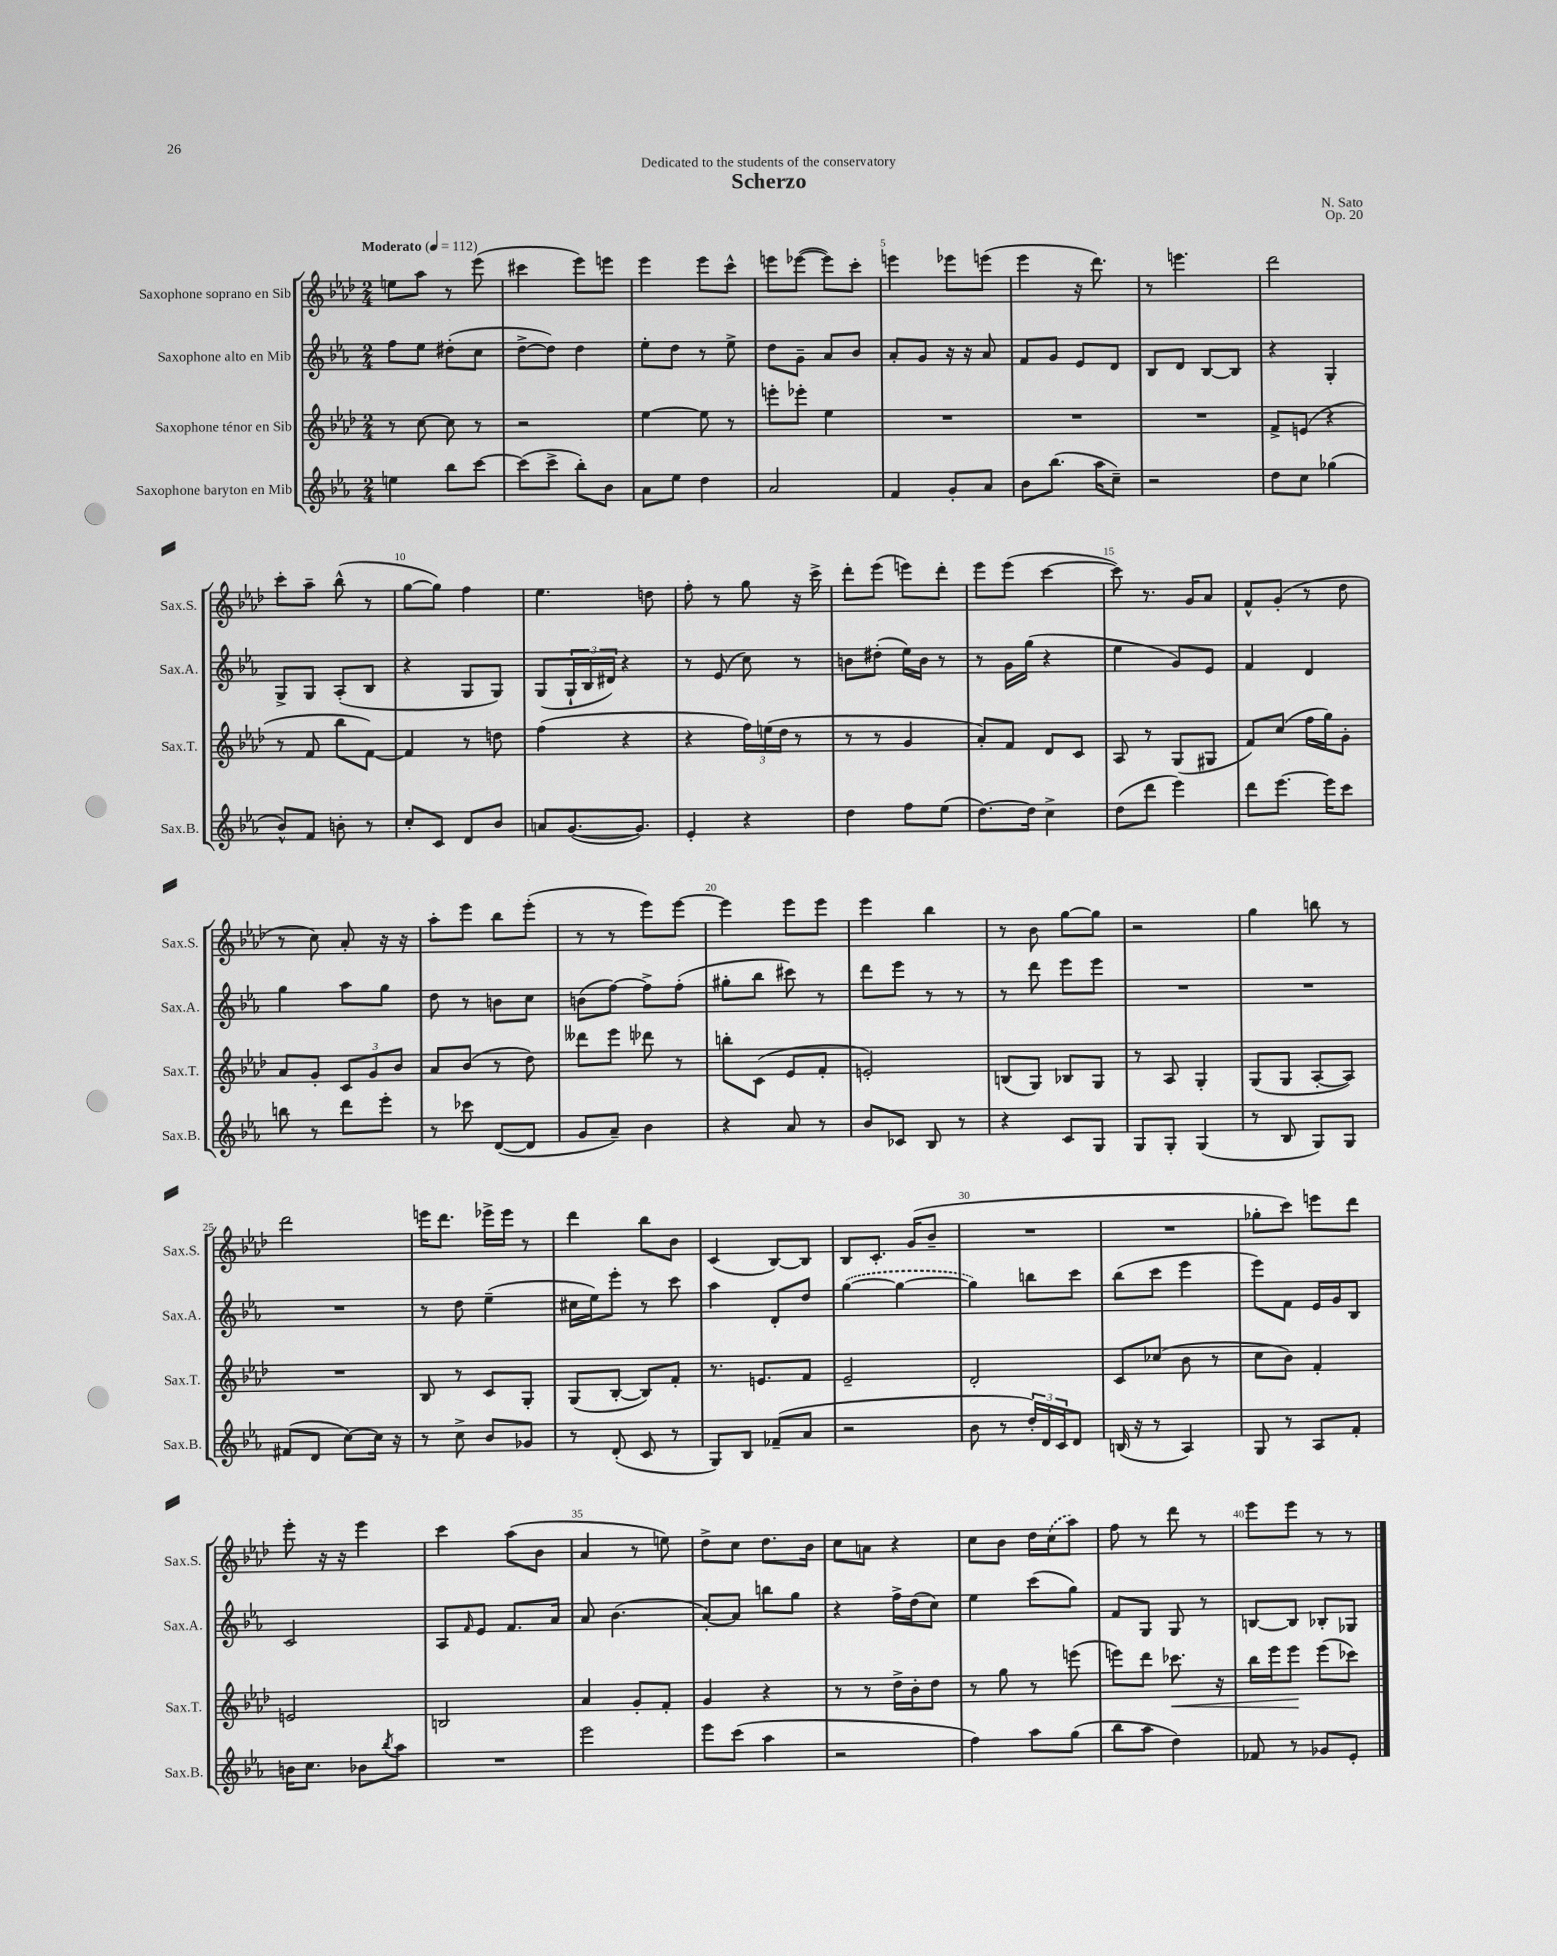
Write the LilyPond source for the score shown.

\header { title = "Scherzo" composer = "N. Sato" dedication = "Dedicated to the students of the conservatory" opus = "Op. 20" }
<<
\new StaffGroup <<
\new Staff = "s0" \with { instrumentName = "Saxophone soprano en Sib" shortInstrumentName = "Sax.S." } {
    \clef treble \key aes \major \numericTimeSignature \time 2/4 \tempo "Moderato" 4 = 112
    e''8 aes''8 r8 ees'''8( |
    cis'''4 ees'''8) e'''8 |
    ees'''4 ees'''8 c'''8-^ |
    e'''8 ees'''8~( ees'''8) c'''8-. |
    e'''4 ees'''8 e'''8( |
    ees'''4 r16 des'''8.) |
    r8 e'''4. |
    des'''2 |
    c'''8-. aes''8-- bes''8-^( r8 |
    g''8~ g''8) f''4 |
    ees''4. d''8 |
    f''8-. r8 g''8 r16 c'''16-> |
    des'''8-. ees'''8( e'''8) des'''8-. |
    ees'''8 ees'''8( c'''4~ |
    c'''8) r8. g'16 aes'8 |
    f'8-^ g'8-.( r8 des''8 |
    r8 c''8) aes'8-. r16 r16 |
    aes''8-. ees'''8 bes''8 ees'''8-.( |
    r8 r8 ees'''8) ees'''8~ |
    ees'''4 ees'''8 ees'''8 |
    ees'''4 bes''4 |
    r8 bes'8 g''8~ g''8 |
    r2 |
    g''4 b''8 r8 |
    des'''2 |
    e'''16 des'''8. ees'''16-> ees'''16 r8 |
    des'''4 bes''8 bes'8 |
    c'4( bes8~) bes8 |
    bes8 c'8.-. g'16( bes'8-- |
    R2 |
    R2 |
    ges''8-. c'''8) e'''8 des'''8 |
    ees'''8-. r16 r16 ees'''4 |
    c'''4 aes''8( bes'8 |
    aes'4 r8 e''8) |
    des''8-> c''8 des''8. bes'16 |
    c''8 a'8 r4 |
    c''8 bes'8 des''16 \once \slurDashed c''16( aes''8) |
    f''8 r8 des'''8 r8 |
    ees'''8 ees'''8 r8 r8 \bar "|." |
}
\new Staff = "s1" \with { instrumentName = "Saxophone alto en Mib" shortInstrumentName = "Sax.A." } {
    \clef treble \key ees \major \numericTimeSignature \time 2/4
    f''8 ees''8 dis''8-.( c''8 |
    d''8~-> d''8) d''4 |
    ees''8-. d''8 r8 ees''8-> |
    d''8 g'8-- aes'8 bes'8 |
    aes'8-. g'8 r16 r16 aes'8 |
    f'8 g'8 ees'8 d'8 |
    bes8 d'8 bes8~ bes8 |
    r4 g4-. |
    g8-> g8 aes8-.( bes8 |
    r4 g8 g8) |
    g8( \tuplet 3/2 { g16-! bes16 dis'16) } r4 |
    r8 ees'8( c''8) r8 |
    b'8 dis''8-.( ees''16) b'16 r8 |
    r8 g'16 g''16( r4 |
    ees''4 g'8) ees'8 |
    f'4 d'4 |
    g''4 aes''8 g''8 |
    d''8 r8 b'8 c''8 |
    b'8( f''8~) f''8-> f''8-.( |
    gis''8-. bes''8 cis'''8) r8 |
    d'''8 ees'''8 r8 r8 |
    r8 d'''8 ees'''8 ees'''8 |
    R2 |
    R2 |
    R2 |
    r8 d''8 ees''4--( |
    cis''16 ees''16) ees'''8-. r8 c'''8 |
    aes''4 d'8-. d''8 |
    \once \slurDashed g''4~( g''4~ |
    g''4) b''8 c'''8 |
    bes''8( c'''8 ees'''4 |
    ees'''8) f'8 ees'16 g'16 bes8 |
    c'2 |
    aes8 \grace { f'16 } ees'8 f'8. aes'16 |
    aes'8 bes'4.( |
    aes'8~-.) aes'8 b''8 g''8 |
    r4 f''16-> d''16( c''8) |
    ees''4 c'''8( g''8) |
    f'8 g8 g8 r8 |
    b8~ b8 bes8-. ges8 \bar "|." |
}
\new Staff = "s2" \with { instrumentName = "Saxophone ténor en Sib" shortInstrumentName = "Sax.T." } {
    \clef treble \key aes \major \numericTimeSignature \time 2/4
    r8 c''8~ c''8 r8 |
    r2 |
    ees''4~ ees''8 r8 |
    e'''8-. ees'''8-. ees''4 |
    R2 |
    R2 |
    R2 |
    f'8-> e'8( r4 |
    r8 f'8 bes''8 f'8~) |
    f'4 r8 d''8 |
    f''4( r4 |
    r4 \tuplet 3/2 { f''16) e''16( des''16 } r8 |
    r8 r8 g'4 |
    aes'8-.) f'8 des'8 c'8 |
    aes8 r8 g8( gis8 |
    f'8) c''8( f''16 g''16) g'8-. |
    aes'8 g'8-. \tuplet 3/2 { c'8 g'8 bes'8 } |
    aes'8 bes'8( r8 des''8) |
    deses'''8 ees'''8 des'''8 r8 |
    b''8-. c'8( ees'8 f'8-. |
    e'2-.) |
    b8( g8) bes8 g8 |
    r8 aes8 g4-. |
    g8( g8 aes8~-. aes8) |
    R2 |
    bes8 r8 c'8 g8-. |
    g8( bes8~-. bes8) f'8-. |
    r8. e'8. f'8 |
    ees'2-- |
    des'2-. |
    c'8 ces''8( bes'8 r8 |
    c''8 bes'8) f'4-. |
    e'2 |
    b2 |
    aes'4 g'8-. f'8-. |
    g'4 r4 |
    r8 r8 des''16-> bes'16-. des''8 |
    r8 g''8 r8 e'''8( |
    e'''8) des'''8 ces'''8.\< r16 |
    bes''16 ees'''16 ees'''8\! ees'''8( ces'''8) \bar "|." |
}
\new Staff = "s3" \with { instrumentName = "Saxophone baryton en Mib" shortInstrumentName = "Sax.B." } {
    \clef treble \key ees \major \numericTimeSignature \time 2/4
    e''4 bes''8 c'''8~ |
    c'''8( c'''8-> bes''8-.) bes'8 |
    aes'8 ees''8 d''4 |
    aes'2 |
    f'4 g'8-. aes'8 |
    bes'8 bes''8.( aes''16 c''8--) |
    r2 |
    d''8 c''8 ges''4( |
    bes'8-^) f'8 b'8-. r8 |
    c''8-. c'8 d'8 bes'8 |
    a'8 g'8.~( g'8.) |
    ees'4-. r4 |
    d''4 f''8 ees''8( |
    d''8.~) d''16 c''4-> |
    d''8( d'''8 ees'''4) |
    d'''8 ees'''8.~ ees'''16 c'''8 |
    b''8 r8 d'''8 ees'''8-. |
    r8 ces'''8 d'8~( d'8 |
    g'8 aes'8--) bes'4 |
    r4 aes'8 r8 |
    bes'8 ces'8 bes8 r8 |
    r4 c'8 g8 |
    g8 g8-. g4( |
    r8 bes8 g8) g8 |
    fis'8( d'8 c''8~) c''16 r16 |
    r8 c''8-> bes'8 ges'8 |
    r8 d'8-.( c'8 r8 |
    g8) bes8 fes'8--( aes'8 |
    r2 |
    bes'8 r8 \tuplet 3/2 { d''16-.) d'16 c'16 } d'8 |
    b16( r16 r8 aes4) |
    g8 r8 aes8 f'8-. |
    b'16 c''8. bes'8 \acciaccatura { bes''8 } aes''8 |
    R2 |
    ees'''2 |
    ees'''8 c'''8( aes''4 |
    r2 |
    f''4) aes''8 g''8( |
    bes''8 aes''8 d''4) |
    fes'8 r8 ges'8 ees'8-. \bar "|." |
}
>>
>>
\layout { \context { \Score \override BarNumber.break-visibility = ##(#f #t #t) barNumberVisibility = #(every-nth-bar-number-visible 5) } }
